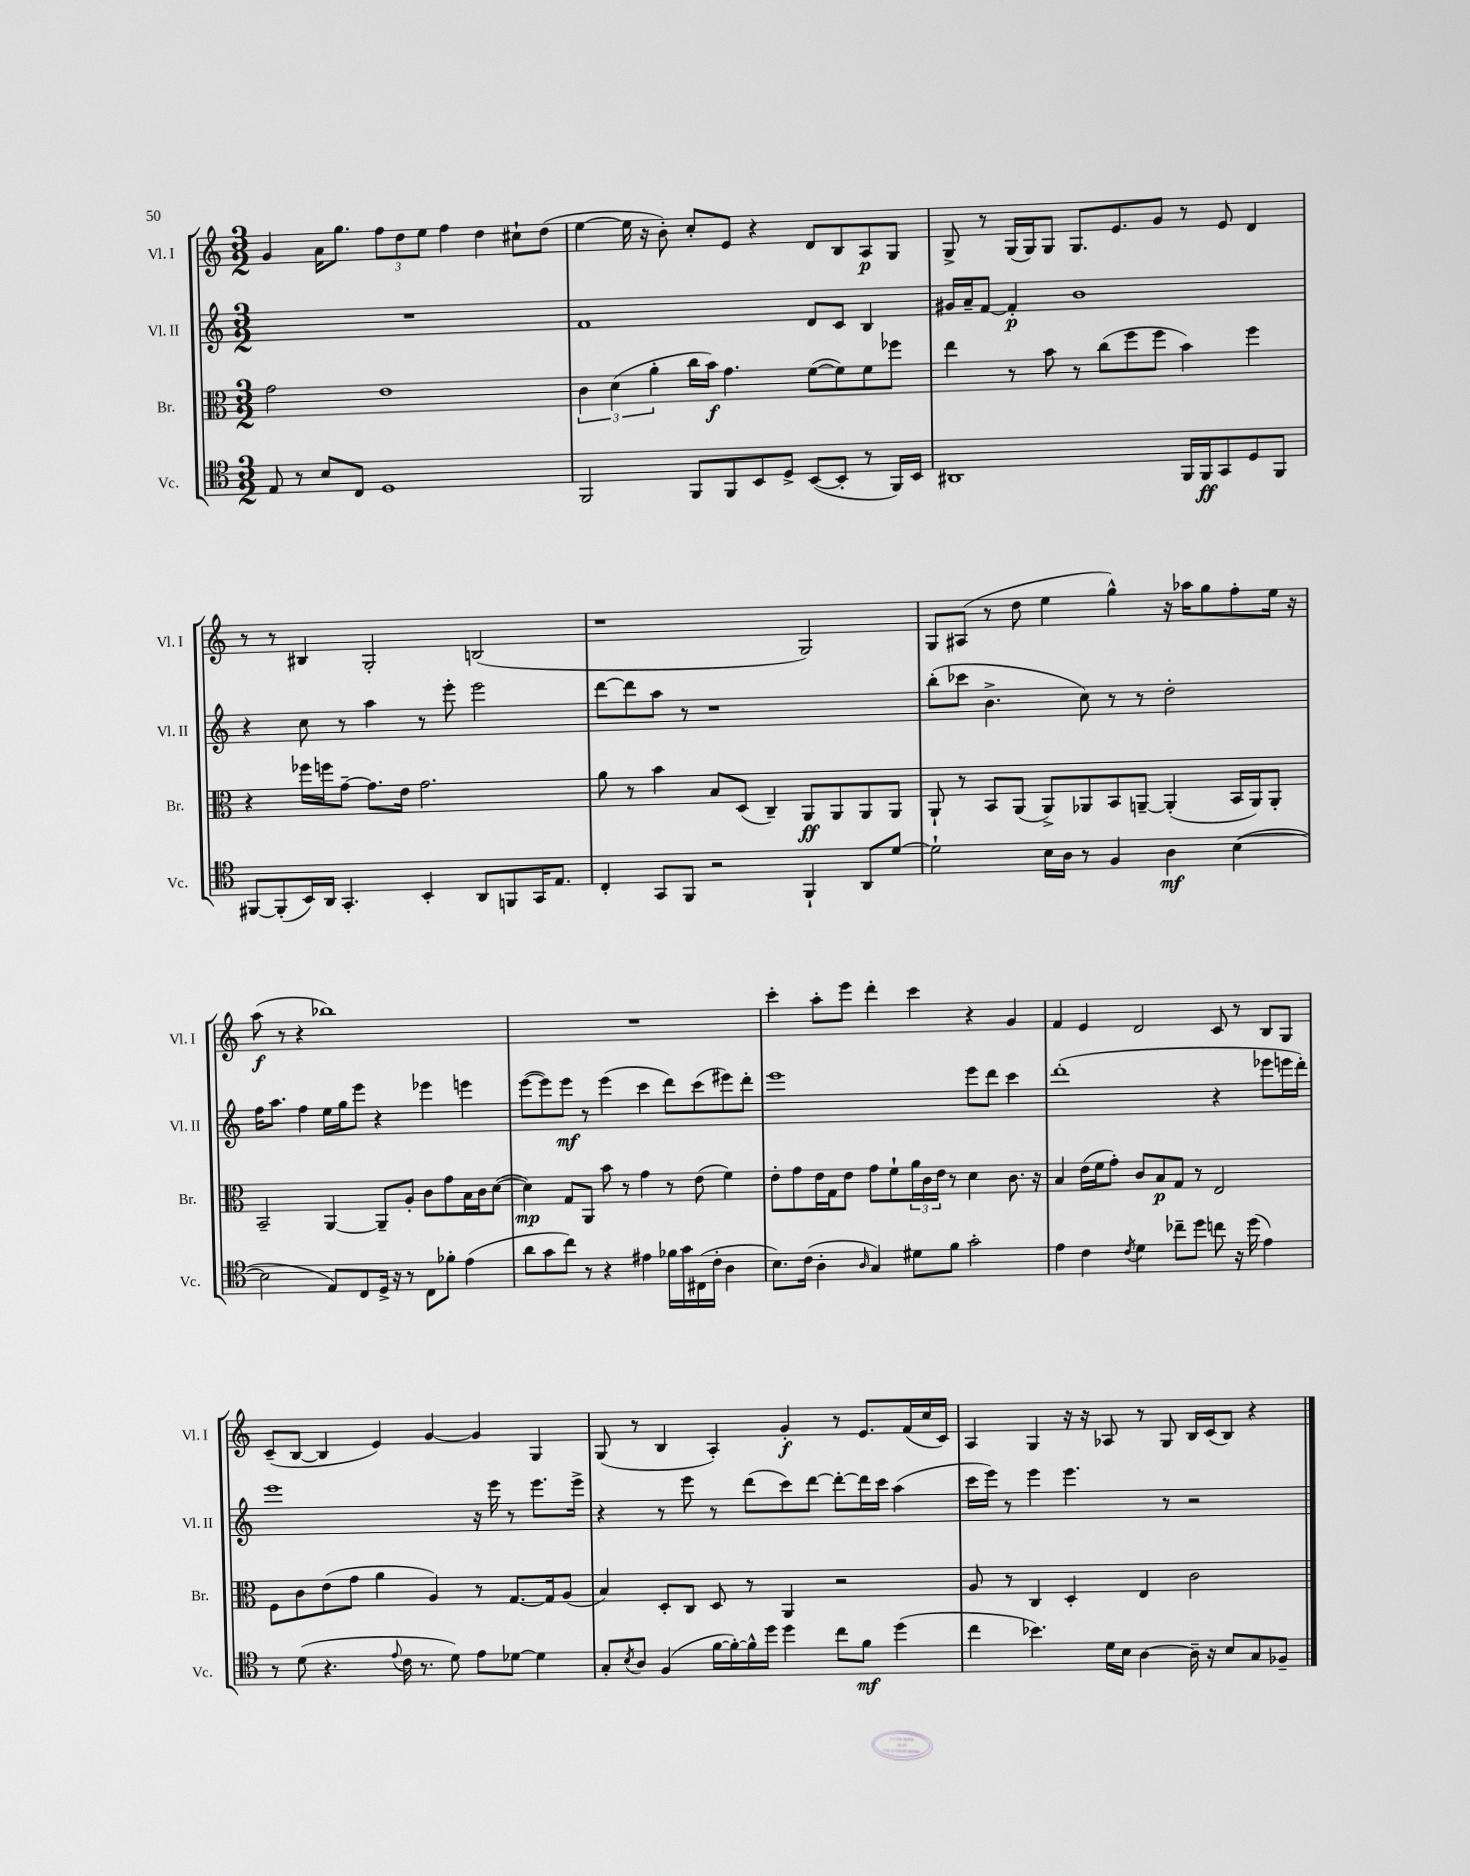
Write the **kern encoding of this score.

**kern	**dynam	**kern	**dynam	**kern	**dynam	**kern	**dynam
*part4	*part4	*part3	*part3	*part2	*part2	*part1	*part1
*staff4	*staff4	*staff3	*staff3	*staff2	*staff2	*staff1	*staff1
*I"Vc.	*	*I"Br.	*	*I"Vl. II	*	*I"Vl. I	*
*I'Vc.	*	*I'Br.	*	*I'Vl. II	*	*I'Vl. I	*
*clefC4	*	*clefC3	*	*clefG2	*	*clefG2	*
*k[]	*	*k[]	*	*k[]	*	*k[]	*
*M3/2	*	*M3/2	*	*M3/2	*	*M3/2	*
=105	=105	=105	=105	=105	=105	=105	=105
8E/	.	2g\	.	1.r	.	4g/	.
8r	.	.	.	.	.	.	.
8B/L	.	.	.	.	.	16a\KL	.
.	.	.	.	.	.	8.gg\J	.
8C/J	.	.	.	.	.	.	.
1D	.	1e	.	.	.	12ff\L	.
.	.	.	.	.	.	12dd\	.
.	.	.	.	.	.	12ee\J	.
.	.	.	.	.	.	4ff\	.
.	.	.	.	.	.	4dd\	.
.	.	.	.	.	.	8cc#X`\L	.
.	.	.	.	.	.	(8dd\J	.
=106	=106	=106	=106	=106	=106	=106	=106
2FF/	.	6c\	.	1f	.	[4ee\	.
.	.	(6d\	.	.	.	.	.
.	.	.	.	.	.	16ee\]	.
.	.	.	.	.	.	16r	.
.	.	6a'\	.	.	.	.	.
.	.	.	.	.	.	8b'\)	.
8FF/L	.	16cc\LL	.	.	.	8cc'/L	.
.	.	16b\JJ)	f	.	.	.	.
8FF/	.	4.g\	.	.	.	8e/J	.
8BB/	.	.	.	.	.	4r	.
8D^/J	.	.	.	.	.	.	.
([8BB/L	.	([8f\L	.	8d/L	.	8d/L	.
8BB'/J]	.	8f\])	.	8c/J	.	8B/	.
8r	.	8f\	.	4B/	.	8A/	p
16FF/LL)	.	8ff-X\J	.	.	.	8G/J	.
16BB/JJ	.	.	.	.	.	.	.
=107	=107	=107	=107	=107	=107	=107	=107
1AA#X	.	4ee\	.	16g#X/LL	.	8G^/	.
.	.	.	.	16a~/J	.	.	.
.	.	.	.	[8f/J	.	8r	.
.	.	8r	.	4f'/]	p	(16G/LL	.
.	.	.	.	.	.	16G/J)	.
.	.	8b\	.	.	.	8G/J	.
.	.	8r	.	1b	.	8.G/L	.
.	.	(8cc\L	.	.	.	.	.
.	.	.	.	.	.	8.e/	.
.	.	8ff\	.	.	.	.	.
.	.	8ff\J	.	.	.	8g/J	.
16FF/LL	.	4b\)	.	.	.	8r	.
16FF/J	ff	.	.	.	.	.	.
8GG/	.	.	.	.	.	8e/	.
8D/	.	4ff\	.	.	.	4d/	.
8FF/J	.	.	.	.	.	.	.
!!LO:LB:g=z
=108	=108	=108	=108	=108	=108	=108	=108
[8FF#X/L	.	4r	.	4r	.	8r	.
(8FF#'/]	.	.	.	.	.	8r	.
16BB/L)	.	16ff-X\LL	.	8cc\	.	4B#X/	.
16AA/JJ	.	16ffn\J	.	.	.	.	.
4.GG'/	.	[8g~\J	.	8r	.	.	.
.	.	8.g\L]	.	4aa\	.	2G'/	.
.	.	16e\Jk	.	.	.	.	.
4BB'/	.	2.g\	.	8r	.	.	.
.	.	.	.	8eee'\	.	.	.
8AA/L	.	.	.	2eee\	.	(2Bn/	.
8FFn/	.	.	.	.	.	.	.
16GG/K	.	.	.	.	.	.	.
8.E/J	.	.	.	.	.	.	.
=109	=109	=109	=109	=109	=109	=109	=109
4C'/	.	8a\	.	[8ddd\L	.	1r	.
.	.	8r	.	8ddd\]	.	.	.
8GG/L	.	4b\	.	8aa\J	.	.	.
8FF/J	.	.	.	8r	.	.	.
2r	.	8B/L	.	1r	.	.	.
.	.	(8D/J	.	.	.	.	.
.	.	4C~/)	.	.	.	.	.
4FF`/	.	8AA/L	ff	.	.	2G/)	.
.	.	8AA/	.	.	.	.	.
8AA/L	.	8AA/	.	.	.	.	.
[8d/J	.	8AA/J	.	.	.	.	.
=110	=110	=110	=110	=110	=110	=110	=110
2d`\]	.	8AA`/	.	(8bb'\L	.	8G/L	.
.	.	8r	.	8ccc-X\J	.	(8A#X/J	.
.	.	8BB/L	.	4.b^\	.	8r	.
.	.	(8AA/J	.	.	.	8dd\	.
16B\LL	.	8AA^/L)	.	.	.	4ee\	.
16A\JJ	.	.	.	.	.	.	.
8r	.	8AA-X/	.	8cc\)	.	.	.
4F/	.	8BB/	.	8r	.	4gg^^\)	.
.	.	[8AAn~/J	.	8r	.	.	.
4A\	mf	(4AA'/]	.	2dd'\	.	16r	.
.	.	.	.	.	.	16aa-X\KL	.
.	.	.	.	.	.	8gg\	.
([4B\	.	16BB/LL	.	.	.	8ff'\	.
.	.	16AA/J)	.	.	.	.	.
.	.	8AA'/J	.	.	.	16ee\Jk	.
.	.	.	.	.	.	16r	.
!!LO:LB:g=z
=111	=111	=111	=111	=111	=111	=111	=111
2B\]	.	2BB~/	.	16ff\KL	.	(8aa\	f
.	.	.	.	8.aa\J	.	.	.
.	.	.	.	.	.	8r	.
.	.	.	.	4ff\	.	4r	.
8E/L)	.	[4AA/	.	16ee\LL	.	1bb-X)	.
.	.	.	.	16gg\J	.	.	.
8C/	.	.	.	8eee\J	.	.	.
16D^/Jk	.	8AA~/L]	.	4r	.	.	.
16r	.	.	.	.	.	.	.
8r	.	8A'/J	.	.	.	.	.
8C\L	.	8c\L	.	4eee-X\	.	.	.
8f-X'\J	.	8g\	.	.	.	.	.
(4e\	.	16B\L	.	4eeen\	.	.	.
.	.	16c\J	.	.	.	.	.
.	.	([8d\J	.	.	.	.	.
=112	=112	=112	=112	=112	=112	=112	=112
8a\L	.	4d\])	mp	([8eee\L	.	1.r	.
8g\	.	.	.	8eee\])	.	.	.
8cc\J)	.	8G/L	.	8eee\J	mf	.	.
8r	.	8AA/J	.	8r	.	.	.
4r	.	8b\	.	(4eee\	.	.	.
.	.	8r	.	.	.	.	.
4e#X\	.	4g\	.	4ccc\	.	.	.
16f-X\LL	.	8r	.	8ddd\L)	.	.	.
16g\	.	.	.	.	.	.	.
(16C#X\	.	(8e\	.	(8ccc\	.	.	.
16c'\JJ	.	.	.	.	.	.	.
4A\	.	4f\)	.	8eee#X\)	.	.	.
.	.	.	.	8ddd'\J	.	.	.
=113	=113	=113	=113	=113	=113	=113	=113
8.B\L)	.	8e'\L	.	1eee	.	4ccc'\	.
.	.	8g\	.	.	.	.	.
(16c\Jk	.	.	.	.	.	.	.
4A'\	.	16e\L	.	.	.	8aa'\L	.
.	.	16G\J	.	.	.	.	.
.	.	8e\J	.	.	.	8eee\J	.
16qqA/	.	.	.	.	.	.	.
4G/)	.	8g\L	.	.	.	4ddd'\	.
.	.	8f`\	.	.	.	.	.
8d#X\L	.	24a\L	.	.	.	4ccc\	.
.	.	24c\	.	.	.	.	.
.	.	24e\JJ	.	.	.	.	.
8f\J	.	8r	.	.	.	.	.
2g'\	.	4d\	.	8eee\L	.	4r	.
.	.	.	.	8ddd\J	.	.	.
.	.	8.c\	.	4ccc\	.	4g/	.
.	.	16r	.	.	.	.	.
=114	=114	=114	=114	=114	=114	=114	=114
4e\	.	4B/	.	(1ddd'	.	4f/	.
4c\	.	(16e\LL	.	.	.	4e/	.
.	.	16f\J	.	.	.	.	.
.	.	8g'\J)	.	.	.	.	.
8qc/	.	.	.	.	.	.	.
4d\	.	8c/L	.	.	.	2d/	.
.	.	8B/	p	.	.	.	.
8cc-X~\L	.	8G/J	.	.	.	.	.
8dd\J	.	8r	.	.	.	.	.
8ccn\	.	2E/	.	4r	.	8c/	.
16r	.	.	.	.	.	8r	.
(16dd\	.	.	.	.	.	.	.
4e\)	.	.	.	8eee-X\L	.	8B/L	.
.	.	.	.	16eeen\L	.	8G/J	.
.	.	.	.	16ddd'\JJ)	.	.	.
!!LO:LB:g=z
=115	=115	=115	=115	=115	=115	=115	=115
8r	.	8F\L	.	1eee	.	(8c~/L	.
(8d\	.	8c\	.	.	.	[8B/J	.
4.r	.	(8e\	.	.	.	4B/]	.
.	.	8g\J	.	.	.	.	.
.	.	4a\	.	.	.	4e/)	.
8qqe/	.	.	.	.	.	.	.
16c\	.	.	.	.	.	.	.
8.r	.	.	.	.	.	.	.
.	.	4A/)	.	.	.	[4g/	.
8d\)	.	.	.	.	.	.	.
8e\L	.	8r	.	16r	.	4g/]	.
.	.	.	.	16eee\	.	.	.
[8d-X\J	.	[8.G/L	.	8r	.	.	.
4d-\]	.	.	.	8.eee\L	.	4G/	.
.	.	16G/k]	.	.	.	.	.
.	.	(8A/J	.	.	.	.	.
.	.	.	.	16eee^\Jk	.	.	.
=116	=116	=116	=116	=116	=116	=116	=116
8G'/L	.	4B/)	.	4r	.	(8G/	.
8qB/	.	.	.	.	.	.	.
8A/J	.	.	.	.	.	8r	.
(4F/	.	8D'/L	.	8r	.	4B/	.
.	.	8C/J	.	8eee\	.	.	.
[16f\LL	.	8D/	.	8r	.	4A'/)	.
16f'\_)	.	.	.	.	.	.	.
16f^^\]	.	8r	.	(8ddd\L	.	.	.
16dd\JJ	.	.	.	.	.	.	.
4dd\	.	4AA/	.	8ccc\)	.	4g'/	f
.	.	.	.	[8ddd\J	.	.	.
8cc\L	.	2r	.	8ddd'\L_	.	8r	.
8f\J	mf	.	.	16ddd\L]	.	8.e/L	.
.	.	.	.	16ccc\JJ	.	.	.
(4dd\	.	.	.	(4aa\	.	.	.
.	.	.	.	.	.	(16f/L	.
.	.	.	.	.	.	16cc/	.
.	.	.	.	.	.	16c/JJ)	.
=117	=117	=117	=117	=117	=117	=117	=117
4cc\	.	8A/	.	16ccc\LL	.	4A/	.
.	.	.	.	16eee\JJ)	.	.	.
.	.	8r	.	8r	.	.	.
4.b-X\)	.	4C/	.	4eee\	.	4G/	.
.	.	4D'/	.	4.eee\	.	16r	.
.	.	.	.	.	.	16r	.
16d\LL	.	.	.	.	.	8A-X/	.
16B\JJ	.	.	.	.	.	.	.
[4A\	.	4E/	.	.	.	8r	.
.	.	.	.	8r	.	8G/	.
16A~\]	.	2c\	.	2r	.	16B/LL	.
16r	.	.	.	.	.	(16c/J	.
8B/L	.	.	.	.	.	8B/J)	.
8G/	.	.	.	.	.	4r	.
8F-X~/J	.	.	.	.	.	.	.
==	==	==	==	==	==	==	==
*-	*-	*-	*-	*-	*-	*-	*-
